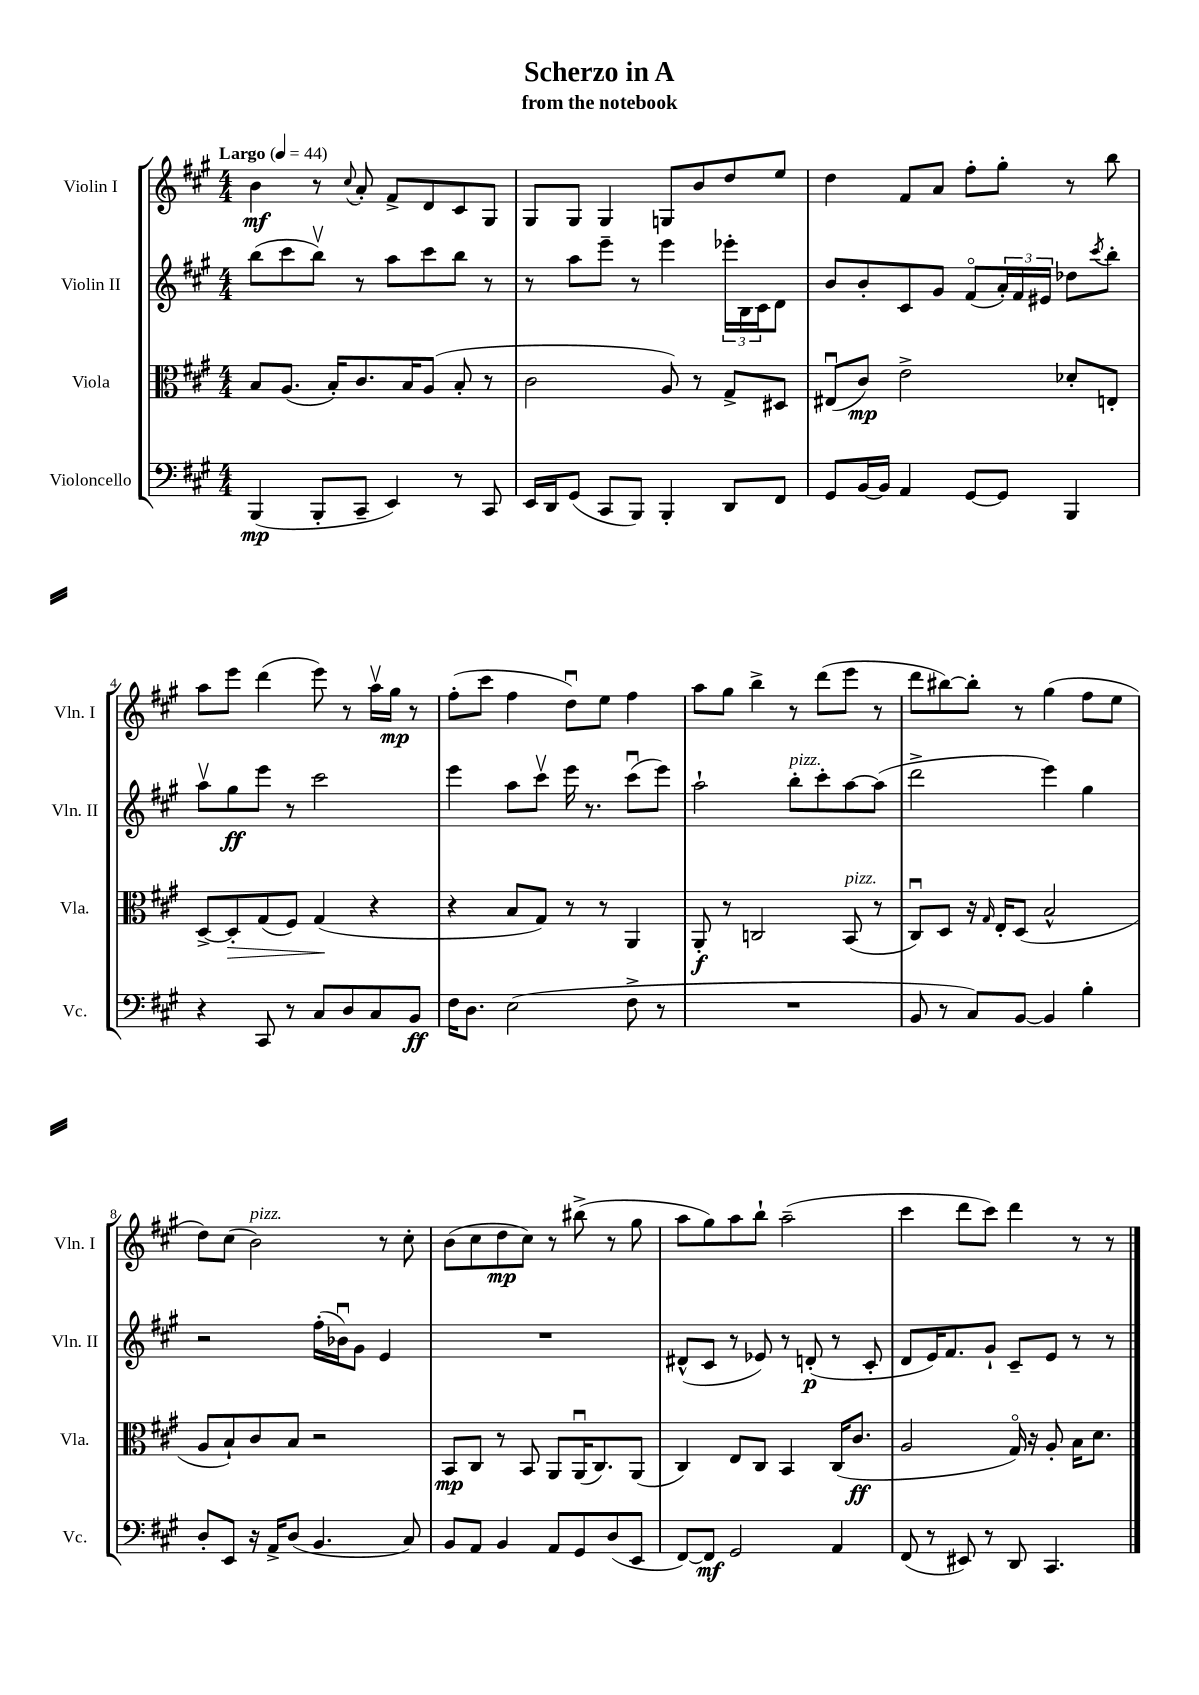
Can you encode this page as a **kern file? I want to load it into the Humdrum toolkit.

**kern	**kern	**kern	**kern
*staff4	*staff3	*staff2	*staff1
*clefF4	*clefC3	*clefG2	*clefG2
*k[f#c#g#]	*k[f#c#g#]	*k[f#c#g#]	*k[f#c#g#]
*M4/4	*M4/4	*M4/4	*M4/4
*MM44	*MM44	*MM44	*MM44
(4BBB	8B	(8bb	4b
.	(8.A	8ccc#	.
8BBB'	.	8bbv)	8r
.	16B')	.	.
.	.	.	8qqcc#
8CC#~	8.c#	8r	8a'
4EE)	.	8aa	8f#^
.	16B	.	.
.	(8A	8ccc#	8d
8r	8B'	8bb	8c#
8CC#	8r	8r	8G#
=	=	=	=
16EE	2c#	8r	8G#
16DD	.	.	.
(8GG#	.	8aa	8G#
8CC#	.	8eee~	4G#
8BBB)	.	8r	.
4BBB'	8A)	4eee	8G
.	8r	.	8b
8DD	8G#^	24eee-'	8dd
.	.	24B	.
.	.	24c#	.
8FF#	8D#	8d	8ee
=	=	=	=
8GG#	(8E#u	8b	4dd
[16BB	8c#)	8b'	.
16BB]	.	.	.
4AA	2e^	8c#	8f#
.	.	8g#	8a
[8GG#	.	(8f#o	8ff#'
8GG#]	.	24a')	8gg#'
.	.	24f#	.
.	.	24e#	.
4BBB	8d-'	8dd-	8r
.	.	8qccc#	.
.	8E'	8bb'	8bb
=	=	=	=
4r	[8D^	8aav	8aa
.	8D']	8gg#	8eee
8CC#	(8G#	8eee	(4ddd
8r	8F#)	8r	.
8C#	(4G#	2ccc#	8eee)
8D	.	.	8r
8C#	4r	.	16aav
.	.	.	16gg#
8BB	.	.	8r
=	=	=	=
16F#	4r	4eee	(8ff#'
8.D	.	.	.
.	.	.	8ccc#
(2E	8B	8aa	4ff#
.	8G#)	8ccc#v	.
.	8r	16eee	8ddu)
.	.	8.r	.
.	8r	.	8ee
8F#^	4AA	(8ccc#u	4ff#
8r	.	8eee)	.
=	=	=	=
1r	8AA'	2aa`	8aa
.	8r	.	8gg#
.	2C	.	4bb^
.	.	8bb'	8r
.	.	8ccc#'	(8ddd
.	(8BB	[8aa	8eee
.	8r	(8aa]	8r
=	=	=	=
8BB	8C#u)	2ddd^	8ddd
8r	8D	.	[8bb#)
8C#)	16r	.	8bb#']
.	16qqG#	.	.
.	16E'	.	.
[8BB	(8D	.	8r
4BB]	2B^^	4eee)	(4gg#
4B'	.	4gg#	8ff#
.	.	.	8ee
=	=	=	=
8D'	8A	2r	8dd)
8EE	8B`)	.	(8cc#
16r	8c#	.	2b)
16AA^	.	.	.
(8D	8B	.	.
4.BB	2r	(16ff#'	.
.	.	16b-u)	.
.	.	8g#	.
.	.	4e	8r
8C#)	.	.	8cc#'
=	=	=	=
8BB	8BB	1r	(8b
8AA	8C#	.	8cc#
4BB	8r	.	8dd
.	8BB	.	8cc#)
8AA	8AA	.	8r
8GG#	(16AAu	.	(8bb#^
.	8.C#)	.	.
(8D	.	.	8r
8EE	(8AA	.	8gg#
=	=	=	=
[8FF#)	4C#)	(8d#^^	8aa
8FF#]	.	8c#	8gg#)
2GG#	8E	8r	8aa
.	8C#	8e-)	8bb`
.	4BB	8r	(2aa~
.	.	(8d'	.
4AA	(16C#	8r	.
.	8.c#	.	.
.	.	8c#'	.
=	=	=	=
(8FF#	2A	8d	4ccc#
8r	.	16e)	.
.	.	8.f#	.
8EE#)	.	.	8ddd
8r	.	8g#`	8ccc#)
8DD	16G#o)	8c#~	4ddd
.	16r	.	.
4.CC#	8A'	8e	.
.	16B	8r	8r
.	8.d	.	.
.	.	8r	8r
==	==	==	==
*-	*-	*-	*-
